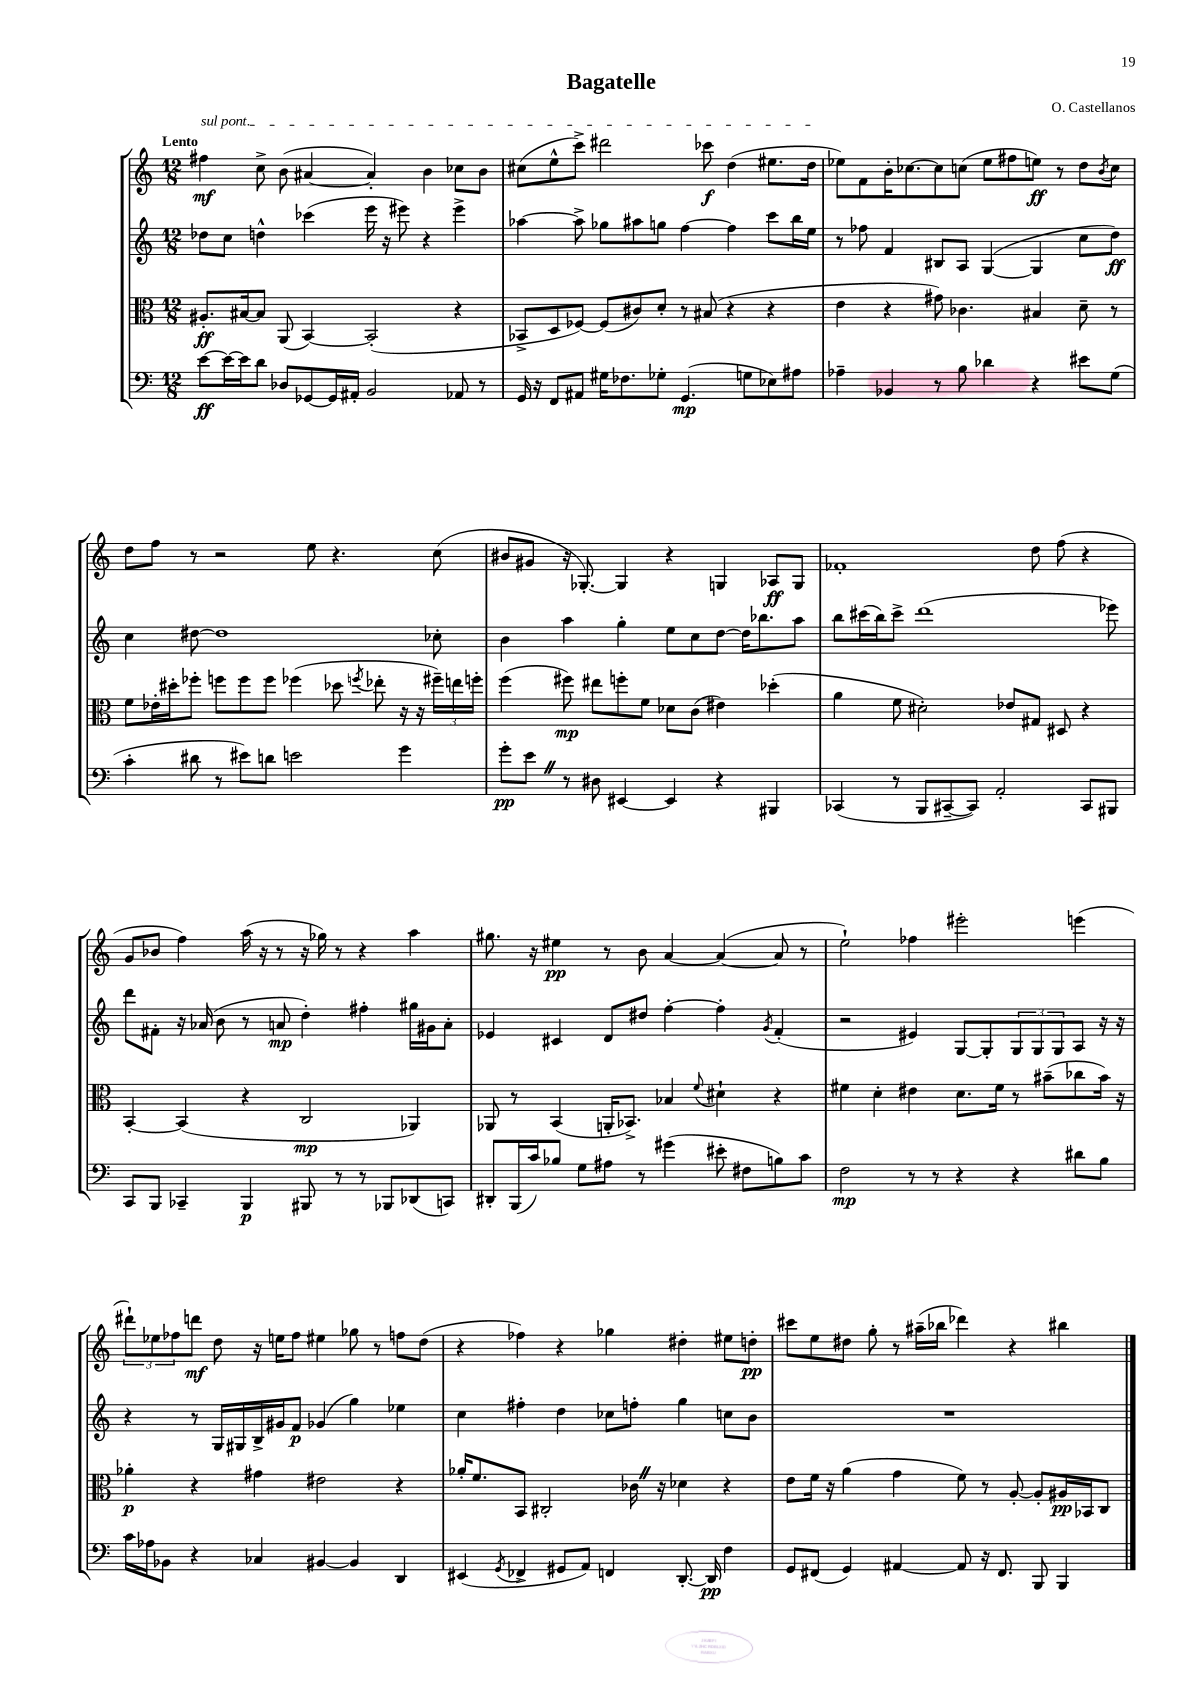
\header { title = "Bagatelle" composer = "O. Castellanos" }
<<
\new StaffGroup <<
\new Staff = "s0" {
    \clef treble \key c \major \numericTimeSignature \time 12/8 \tempo "Lento"
    \once \override TextSpanner.bound-details.left.text = \markup { \italic "sul pont." } fis''4\mf\startTextSpan c''8-> b'8( ais'4~ ais'4-.) b'4 ces''8 b'8 |
    cis''8( e''8-^ c'''8->) dis'''2 ces'''8\f d''4( eis''8. d''16\stopTextSpan |
    ees''8) f'8 b'16-. ces''8.~ ces''8 c''8( ees''8 fis''8 e''8\ff) r8 d''8 \acciaccatura { b'8 } c''8 |
    d''8 f''8 r8 r2 e''8 r4. c''8( |
    bis'8 gis'8 r16 ges8.~-.) ges4 r4 g4 aes8\ff g8 |
    fes'1-. d''8 f''8( r4 |
    g'8 bes'8 f''4) a''16( r16 r8 r16 ges''16) r8 r4 a''4 |
    gis''8. r16 eis''4\pp r8 b'8 a'4~ a'4~( a'8 r8 |
    e''2-!) fes''4 eis'''2-. e'''4( |
    \tuplet 3/2 { dis'''8-!) ees''8 fes''8 } d'''8\mf d''8 r16 e''16 fes''8 eis''4 ges''8 r8 f''8 d''8( |
    r4 fes''4) r4 ges''4 dis''4-. eis''8 d''8-.\pp |
    cis'''8 e''8 dis''8 g''8-. r8 ais''16--( bes''16 des'''4) r4 bis''4 \bar "|." |
}
\new Staff = "s1" {
    \clef treble \key c \major \numericTimeSignature \time 12/8
    des''8 c''8 d''4-^ ces'''4( e'''16 r16 eis'''8) r4 eis'''4-> |
    aes''4~ aes''8-> ges''8 ais''8 g''8 f''4~ f''4 c'''8 b''16 e''16 |
    r8 fes''8 f'4 bis8 a8 g4~( g4 c''8 d''8\ff) |
    c''4 dis''8~ dis''1 ces''8-. |
    b'4 a''4 g''4-. e''8 c''8 d''8~ d''16 bes''8. a''8 |
    b''8 cis'''16( b''16) cis'''8-> d'''1( ees'''8) |
    d'''8 fis'8-. r16 aes'16( b'8 r8 a'8\mp d''4-.) fis''4-. gis''16 gis'16 a'8-. |
    ees'4 cis'4 d'8 dis''8 f''4~-. f''4-. \acciaccatura { g'8 } f'4-.( |
    r2 eis'4) g8~ g8-. \tuplet 3/2 { g8 g8 g8 } a8 r16 r16 |
    r4 r8 g16 gis16 b16-> gis'16 f'8\p ges'4( g''4) ees''4 |
    c''4 fis''4-. d''4 ces''8 f''8-. g''4 c''8 b'8 |
    R1. \bar "|." |
}
\new Staff = "s2" {
    \clef alto \key c \major \numericTimeSignature \time 12/8
    ais8.-.\ff bis16~ bis8 a,8( b,4~) b,2-.( r4 |
    bes,8-> d8 fes8~) fes8( cis'8) d'8-. r8 bis8( r4 r4 |
    e'4 r4 gis'8) ces'4. bis4 d'8-- r8 |
    f'8 ees'16-. dis''16-. fes''8-. f''8 f''8 f''8 fes''4( des''8 \acciaccatura { f''8 } ees''8-. r16 r16 \tuplet 3/2 { fis''16--) e''16 f''16-. } |
    f''4( fis''8\mp) eis''8 f''8-. f'8 des'8 c'8( eis'4) des''4-.( |
    a'4 f'8 dis'2-.) ees'8 gis8 dis8 r4 |
    b,4~-. b,4( r4 c2\mp aes,4) |
    aes,8 r8 b,4( a,16-. bes,8.->) bes4 \appoggiatura { f'8 } dis'4-! r4 |
    fis'4 d'4-. eis'4 d'8. fis'16 r8 bis'8--( ces''8 bis'16) r16 |
    aes'4-.\p r4 gis'4 eis'2 r4 |
    aes'16-. f'8. b,8 cis2-. ces'16 \once \override BreathingSign.text = \markup { \musicglyph "scripts.caesura.straight" } \breathe r16 des'4 r4 |
    e'8 f'16 r16 a'4( g'4 f'8) r8 a8~-. a8-. ais16\pp bes,16 c8 \bar "|." |
}
\new Staff = "s3" {
    \clef bass \key c \major \numericTimeSignature \time 12/8
    e'8~\ff e'16~ e'16 d'8 des8 ges,8~ ges,16 ais,16-. b,2 aes,8 r8 |
    g,16 r16 f,8 ais,8 gis16 fes8. ges8-. g,4.\mp( g8 ees8) ais8 |
    aes4-- bes,4 r8 b8 des'4 r4 eis'8 g8( |
    c'4-. dis'8 r8 eis'8) d'8 e'2 g'4 |
    g'8-.\pp e'8 \once \override BreathingSign.text = \markup { \musicglyph "scripts.caesura.straight" } \breathe r8 dis8 eis,4~ eis,4 r4 bis,,4 |
    ces,4( r8 b,,8 cis,8~-- cis,8) a,2-. cis,8 bis,,8 |
    c,8 b,,8 ces,4-- b,,4\p bis,,8 r8 r8 bes,,8 des,8( c,8) |
    dis,8-. b,,16( c'16) bes8 g8 ais8 r8 gis'4( eis'8-. fis8 b8) c'8 |
    f2\mp r8 r8 r4 r4 dis'8 b8 |
    c'16 aes16 bes,8 r4 ces4 bis,4~ bis,4 d,4 |
    eis,4( \acciaccatura { g,8 } fes,4-> gis,8 a,8) f,4 d,8.~-. d,16\pp f4 |
    g,8 fis,8( g,4) ais,4~ ais,8 r16 fis,8. b,,8 b,,4 \bar "|." |
}
>>
>>
\layout { \context { \Score \remove "Bar_number_engraver" } }
